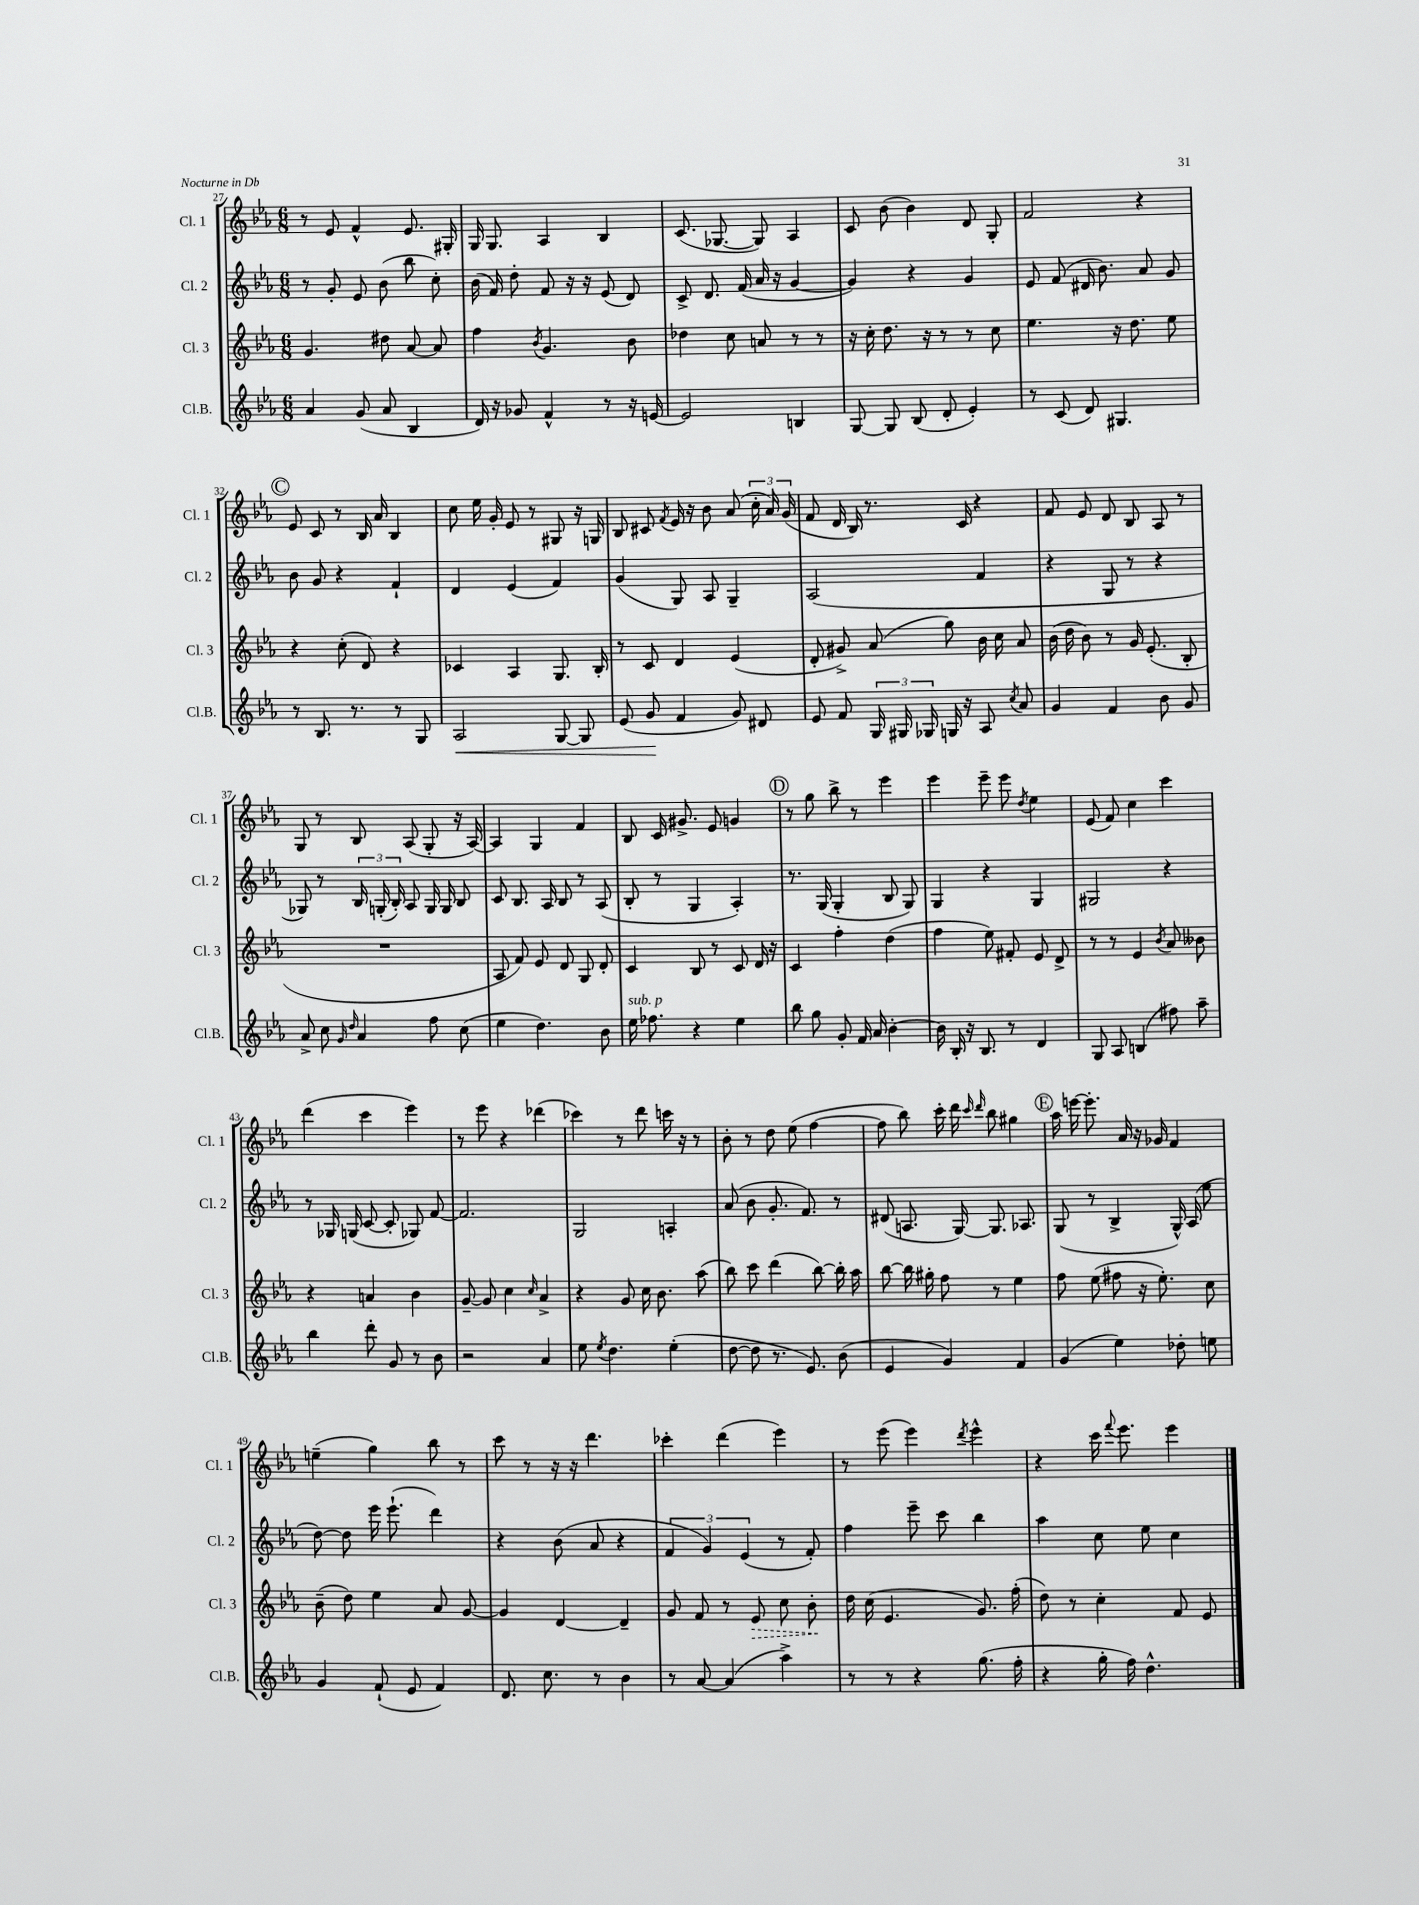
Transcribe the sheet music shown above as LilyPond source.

<<
\new StaffGroup <<
\new Staff = "s0" \with { instrumentName = "Cl. 1" shortInstrumentName = "Cl. 1" } {
    \clef treble \key ees \major \numericTimeSignature \time 6/8
    \autoBeamOff r8 ees'8 f'4-^ ees'8. gis16-. |
    g16 g8. aes4 bes4 |
    c'8.( ges8.~ ges8) aes4 |
    c'8 bes'8( bes'4) d'8 g8-. |
    f'2 r4 |
    \mark \markup { \circle "C" } ees'8 c'8 r8 bes16 aes'16 bes4 |
    c''8 ees''16 g'16-. ees'8 r8 gis8 r16 g16 |
    bes8 cis'8 \acciaccatura { f'8 } ees'16 r16 bes'8 aes'8( \tuplet 3/2 { c''16-. aes'16) g'16( } |
    f'8 d'16 bes16) r8. c'16 r4 |
    f'8 ees'8 d'8 bes8 aes8 r8 |
    g8 r8 bes8 aes8( g8-. r16 aes16~) |
    aes4 g4 f'4 |
    bes8 c'16 gis'8.-> ees'8 g'4 |
    \mark \markup { \circle "D" } r8 g''8 bes''8-> r8 ees'''4 |
    ees'''4 ees'''8-- ees'''8 \acciaccatura { d''8 } ees''4 |
    ees'8( f'8) c''4 c'''4 |
    d'''4( c'''4 ees'''4) |
    r8 ees'''8 r4 des'''4( |
    ces'''4) r8 d'''8 c'''16 r16 r8 |
    bes'8-. r8 d''8 ees''8( f''4~ |
    f''8 bes''8) c'''16-. d'''16 \grace { c'''16 d'''16 } bes''8 gis''4 |
    \mark \markup { \circle "E" } aes''16 e'''16~ e'''8.-. aes'16 r16 ges'16 f'4 |
    e''4--( g''4) bes''8 r8 |
    c'''8 r8 r16 r16 d'''4. |
    ces'''4-. d'''4( ees'''4) |
    r8 ees'''8( ees'''4) \acciaccatura { d'''8 } ees'''4-^ |
    r4 c'''16 \appoggiatura { f'''8 } ees'''8. ees'''4 \bar "|." |
}
\new Staff = "s1" \with { instrumentName = "Cl. 2" shortInstrumentName = "Cl. 2" } {
    \clef treble \key ees \major \numericTimeSignature \time 6/8
    \autoBeamOff r8 g'8-. ees'8 bes'8( bes''8 c''8-.) |
    bes'16( f'16) d''8-. f'8 r16 r16 ees'8( d'8) |
    c'8-> d'8. f'16( aes'16 r16 g'4~ |
    g'4) r4 g'4 |
    ees'8 f'8( dis'16 bes'8.) aes'8 g'8 |
    \mark \markup { \circle "C" } bes'8 g'8 r4 f'4-! |
    d'4 ees'4( f'4) |
    g'4( g8) aes8 g4-- |
    aes2( f'4 |
    r4 g8 r8 r4 |
    ges8) r8 \tuplet 3/2 { bes16 g16-.( bes16-.) } aes8 g16 g16 bes8 |
    c'8 bes8. aes16 bes8 r8 aes8( |
    bes8-. r8 g4 aes4-.) |
    \mark \markup { \circle "D" } r8. g16( g4-. bes8 g8) |
    g4 r4 g4 |
    gis2 r4 |
    r8 ges16 g16( c'8~ c'8-. ges8) f'8~ |
    f'2. |
    g2 a4-. |
    aes'8( bes'8 g'8.-. f'8.) r8 |
    dis'8( a8. g16~) g8. aes8. |
    \mark \markup { \circle "E" } g8( r8 bes4-> g16-^) aes16( ees''8 |
    d''8~) d''8 ees'''16 ees'''8.-!( d'''4) |
    r4 bes'8( aes'8 r4 |
    \tuplet 3/2 { f'4 g'4) ees'4( } r8 f'8-.) |
    f''4 ees'''8-- c'''8 bes''4 |
    aes''4 c''8 ees''8 c''4 \bar "|." |
}
\new Staff = "s2" \with { instrumentName = "Cl. 3" shortInstrumentName = "Cl. 3" } {
    \clef treble \key ees \major \numericTimeSignature \time 6/8
    \autoBeamOff g'4. dis''8 aes'8~ aes'8 |
    f''4 \acciaccatura { bes'8 } g'4. bes'8 |
    des''4 c''8 a'8 r8 r8 |
    r16 c''16-. d''8. r16 r8 r8 c''8 |
    ees''4. r16 d''8. ees''8 |
    \mark \markup { \circle "C" } r4 c''8-.( d'8) r4 |
    ces'4 aes4 g8. bes16-. |
    r8 c'8 d'4 ees'4( |
    d'8-. gis'8->) aes'8( g''8) bes'16 c''16 aes'8 |
    bes'16( d''16 bes'8) r8 g'16 ees'8.-.( bes8-. |
    R2. |
    aes8 f'8) ees'8 d'8 g8 d'8-. |
    c'4 bes8 r8 c'8 d'16 r16 |
    \mark \markup { \circle "D" } c'4 f''4-. d''4( |
    f''4 ees''8) fis'8-. ees'8 d'8-> |
    r8 r8 ees'4 \acciaccatura { bes'8 } aes'8 beses'8 |
    r4 a'4 bes'4 |
    g'8~-- g'8 c''4 \grace { c''16 } aes'4-> |
    r4 g'8 c''16 bes'8. aes''8( |
    bes''8) c'''8 d'''4( bes''8~) bes''16-. aes''16 |
    bes''8~ bes''16 gis''16-. f''8 r8 ees''4 |
    \mark \markup { \circle "E" } f''8 ees''8( fis''8 r16 ees''8.-.) c''8 |
    bes'8--( d''8) ees''4 aes'8 g'8~ |
    g'4 d'4~ d'4-- |
    g'8 f'8 r8 \once \override Hairpin.style = #'dashed-line ees'8\> c''8 bes'8-.\! |
    d''16 c''16( ees'4. g'8.) f''16-.( |
    d''8) r8 c''4-. f'8 ees'8 \bar "|." |
}
\new Staff = "s3" \with { instrumentName = "Cl.B." shortInstrumentName = "Cl.B." } {
    \clef treble \key ees \major \numericTimeSignature \time 6/8
    \autoBeamOff aes'4 g'8( aes'8 bes4 |
    d'16) r16 ges'8 f'4-^ r8 r16 e'16~ |
    e'2 b4 |
    g8~ g8 bes8( d'8-. ees'4-.) |
    r8 c'8( d'8) gis4. |
    \mark \markup { \circle "C" } r8 bes8. r8. r8 g8 |
    aes2\< g8~ g8 |
    ees'8( g'8\! f'4 g'8) dis'8 |
    ees'8 f'8 \tuplet 3/2 { g16 gis16 ges16 } g16 r16 aes8 \acciaccatura { c''8 } aes'8 |
    g'4 f'4 bes'8 g'8 |
    aes'8-> c''8 \grace { g'16 d''16 } aes'4 f''8 c''8( |
    ees''4 d''4.) bes'8 |
    ees''16^\markup { \italic "sub. p" } fes''8. r4 ees''4 |
    \mark \markup { \circle "D" } bes''8 g''8 g'8-. f'16 aes'16 bes'4~-. |
    bes'16 bes16-. r16 bes8. r8 d'4 |
    g8 aes8 b4( fis''8) aes''8-- |
    bes''4 d'''8-. g'8 r8 bes'8 |
    r2 aes'4 |
    ees''8 \acciaccatura { ees''8 } d''4. ees''4-.( |
    d''8~ d''8 r8. ees'8.) bes'8( |
    ees'4 g'4) f'4 |
    \mark \markup { \circle "E" } g'4( ees''4) des''8-. e''8 |
    g'4 f'8-!( ees'8 f'4) |
    d'8. c''8. r8 bes'4 |
    r8 aes'8~ aes'4( aes''4->) |
    r8 r8 r4 g''8.( f''16-. |
    r4 g''16-. f''16) d''4.-^ \bar "|." |
}
>>
>>
\layout { \context { \Score currentBarNumber = #27 } }
